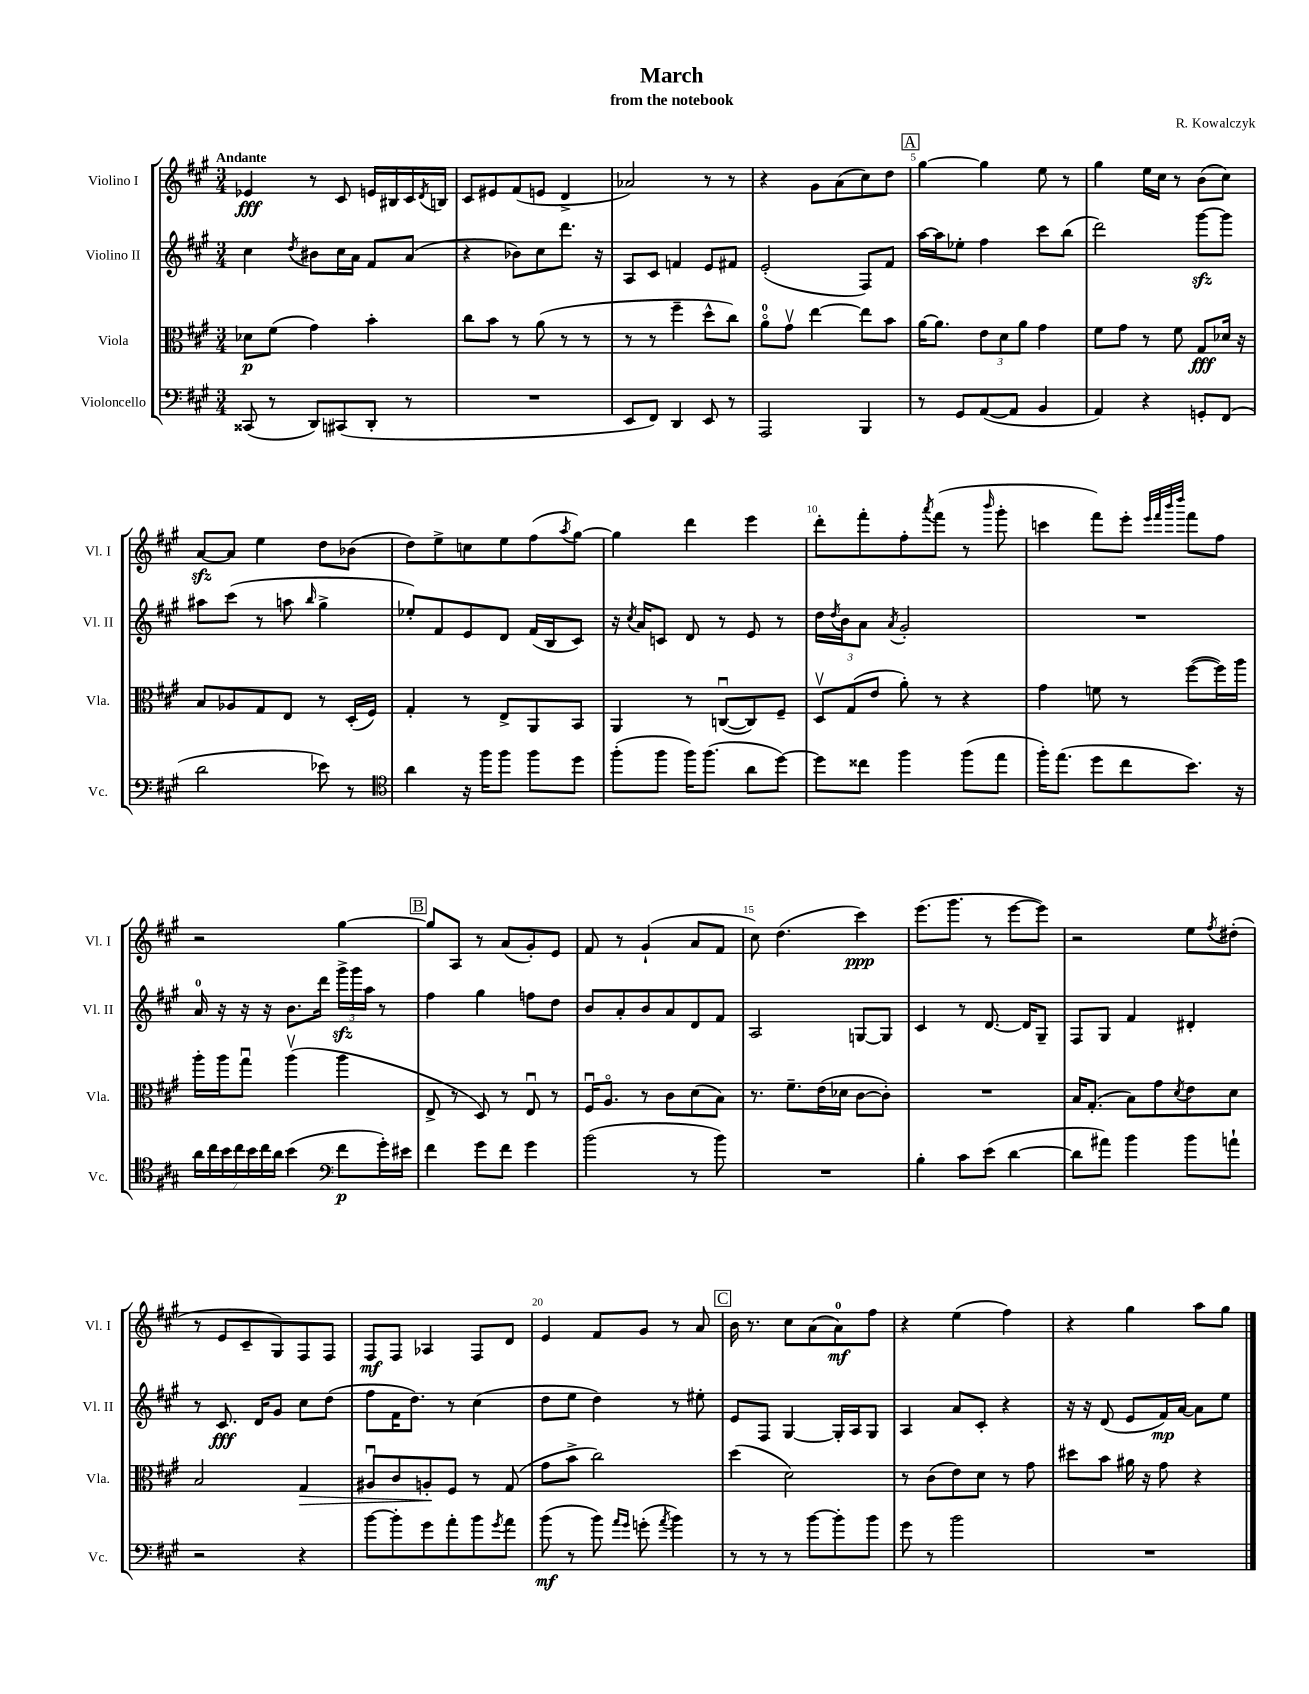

**kern	**kern	**kern	**kern
*staff4	*staff3	*staff2	*staff1
*clefF4	*clefC3	*clefG2	*clefG2
*k[f#c#g#]	*k[f#c#g#]	*k[f#c#g#]	*k[f#c#g#]
*M3/4	*M3/4	*M3/4	*M3/4
(8CC##	8d-	4cc#	4e-
8r	(8f#	.	.
.	.	8qdd	.
8DD)	4g#)	8b#	8r
(8CC#	.	16cc#	8c#
.	.	16a	.
8DD'	4b'	8f#	16e
.	.	.	16B#
8r	.	(8a	16c#
.	.	.	8qd
.	.	.	16B
=	=	=	=
2.r	8cc#	4r	8c#
.	8b	.	8e#
.	8r	8b-)	(8f#
.	(8a	8cc#	8e
.	8r	8.ddd	4d^
.	8r	.	.
.	.	16r	.
=	=	=	=
8EE	8r	8A	2a-)
8FF#)	8r	8c#	.
4DD	4ff#~	4f	.
8EE	8dd^^	8e	8r
8r	8cc#)	8f#	8r
=	=	=	=
2AAA	8ao	(2e'	4r
.	8g#v	.	.
.	[4ee	.	8g#
.	.	.	(8a
4BBB	8ee]	8F#)	8cc#)
.	8b	8f#	8dd
=	=	=	=
8r	[16a	[16aa	[4gg#
.	8.a]	16aa]	.
8GG#	.	8ee-'	.
([8AA	12e	4ff#	4gg#]
.	12d	.	.
8AA]	.	.	.
.	12a	.	.
4BB	4g#	8ccc#	8ee
.	.	(8bb	8r
=	=	=	=
4AA)	8f#	2ddd)	4gg#
.	8g#	.	.
4r	8r	.	16ee
.	.	.	16cc#
.	8f#	.	8r
8GG'	8G#	[8ggg#	(8b
(8FF#	16d-	8ggg#]	8cc#)
.	16r	.	.
=	=	=	=
2d	8B	8aa#	[8a
.	8A-	(8ccc#	8a]
.	8G#	8r	4ee
.	8E	8aa	.
.	.	16qqbb	.
8e-)	8r	4gg#^	8dd
8r	(16D'	.	(8b-
.	16F#)	.	.
=	=	=	=
*clefC4	*	*	*
4a	4G#'	8ee-')	8dd)
.	.	8f#	8ee^
16r	8r	8e	8cc
16ff#	.	.	.
8ff#	8E^	8d	8ee
8ff#	8AA	(16f#	(8ff#
.	.	16B	.
.	.	.	8qaa
8dd	8BB	8c#)	[8gg#)
=	=	=	=
(8ff#'	4AA	16r	4gg#]
.	.	8qcc#	.
.	.	16a	.
8ff#	.	8c	.
16ff#)	8r	8d	4ddd
(8.ff#	.	.	.
.	([8Cu	8r	.
8a	8C])	8e	4eee
[8dd)	8F#~	8r	.
=	=	=	=
8dd]	12Dv	16dd	8ddd'
.	.	8qdd	.
.	.	16b	.
.	(12G#	.	.
8cc##	.	8a	8fff#'
.	12e	.	.
.	.	8qa	.
4ff#	8a')	2g#'	8ff#'
.	.	.	8qaaa
.	8r	.	(8fff#
(8ff#	4r	.	8r
.	.	.	16qqbbb
8ee	.	.	8ggg#'
=	=	=	=
16ff#')	4g#	2.r	4ccc
(8.ee	.	.	.
8dd	8f	.	8fff#)
8cc#	8r	.	8eee'
.	.	.	32qqeee
.	.	.	32qqfff#
.	.	.	32qqbbb
.	.	.	32qqdddd
8.b)	([8ff#	.	8fff#
.	16ff#])	.	8ff#
16r	16aa	.	.
=	=	=	=
28a	16aa'	16a	2r
28cc#	.	.	.
.	16aa	16r	.
28b	.	.	.
28cc#	.	.	.
.	8gg#u	16r	.
28b	.	.	.
28cc#	.	.	.
.	.	16r	.
28a	.	.	.
(4b	(4aav	8.b	.
.	.	16ddd	.
*clefF4	*	*	*
8f#	4aa	24ggg#^	[4gg#
.	.	24ggg#	.
.	.	24aa	.
16g#')	.	8r	.
16e#	.	.	.
=	=	=	=
4f#	8E^	4ff#	8gg#]
.	8r	.	8A
8g#	8D)	4gg#	8r
8f#	8r	.	(8a
4g#	8Eu	8ff	8g#')
.	8r	8dd	8e
=	=	=	=
(2b	16F#u	8b	8f#
.	8.Ao	.	.
.	.	8a'	8r
.	8r	8b	(4g#`
.	8c#	8a	.
8r	(8d	8d	8a
8b)	8B)	8f#	8f#
=	=	=	=
2.r	8.r	2A	8cc#)
.	.	.	(4.dd
.	8.f#~	.	.
.	(16e	.	.
.	16d-	.	.
.	[8c#	[8G	4ccc#)
.	8c#'])	8G]	.
=	=	=	=
4B'	2.r	4c#	(8.eee
.	.	.	8.ggg#
8c#	.	8r	.
(8e	.	[8.d	8r
[4d	.	.	[8eee
.	.	16d]	.
.	.	8G#~	8eee])
=	=	=	=
8d]	16B	8F#	2r
.	(8.G#'	.	.
8a#)	.	8G#	.
4b	8B)	4f#	.
.	8g#	.	.
.	8qd	.	.
8b	8e	4d#'	8ee
.	.	.	8qff#
8a`	8d	.	(8dd#'
=	=	=	=
2r	2B	8r	8r
.	.	8.c#	8e
.	.	.	8c#~
.	.	16d	.
.	.	8g#	8G#)
4r	4G#	8cc#	8F#
.	.	(8dd	8F#
=	=	=	=
[8b	8A#u	8ff#	8F#
8b']	8c#	16f#	8F#
.	.	8.dd)	.
8g#	8A'	.	4A-
8a'	8F#	8r	.
8b	8r	(4cc#	8F#
8qg#	.	.	.
8a	(8G#	.	8d
=	=	=	=
(8b	8g#	8dd	4e
8r	8b^	8ee	.
8b)	2cc#)	4dd)	8f#
16qqa	.	.	.
16qqg#	.	.	.
(8g'	.	.	8g#
8qa	.	.	.
4b)	.	8r	8r
.	.	8ee#'	8a
=	=	=	=
8r	(4dd	8e	16b
.	.	.	8.r
8r	.	8F#	.
8r	2d)	[4G#	8cc#
[8b	.	.	(8a
8b']	.	16G#']	8a)
.	.	16A	.
8b	.	8G#	8ff#
=	=	=	=
8g#	8r	4A	4r
8r	(8c#	.	.
2b	8e)	8a	(4ee
.	8d	8c#'	.
.	8r	4r	4ff#)
.	8g#	.	.
=	=	=	=
2.r	8dd#	16r	4r
.	.	16r	.
.	8b	(8d	.
.	16a#	8e	4gg#
.	16r	.	.
.	8g#	16f#)	.
.	.	[16a	.
.	4r	8a]	8aa
.	.	8ee	8gg#
==	==	==	==
*-	*-	*-	*-
